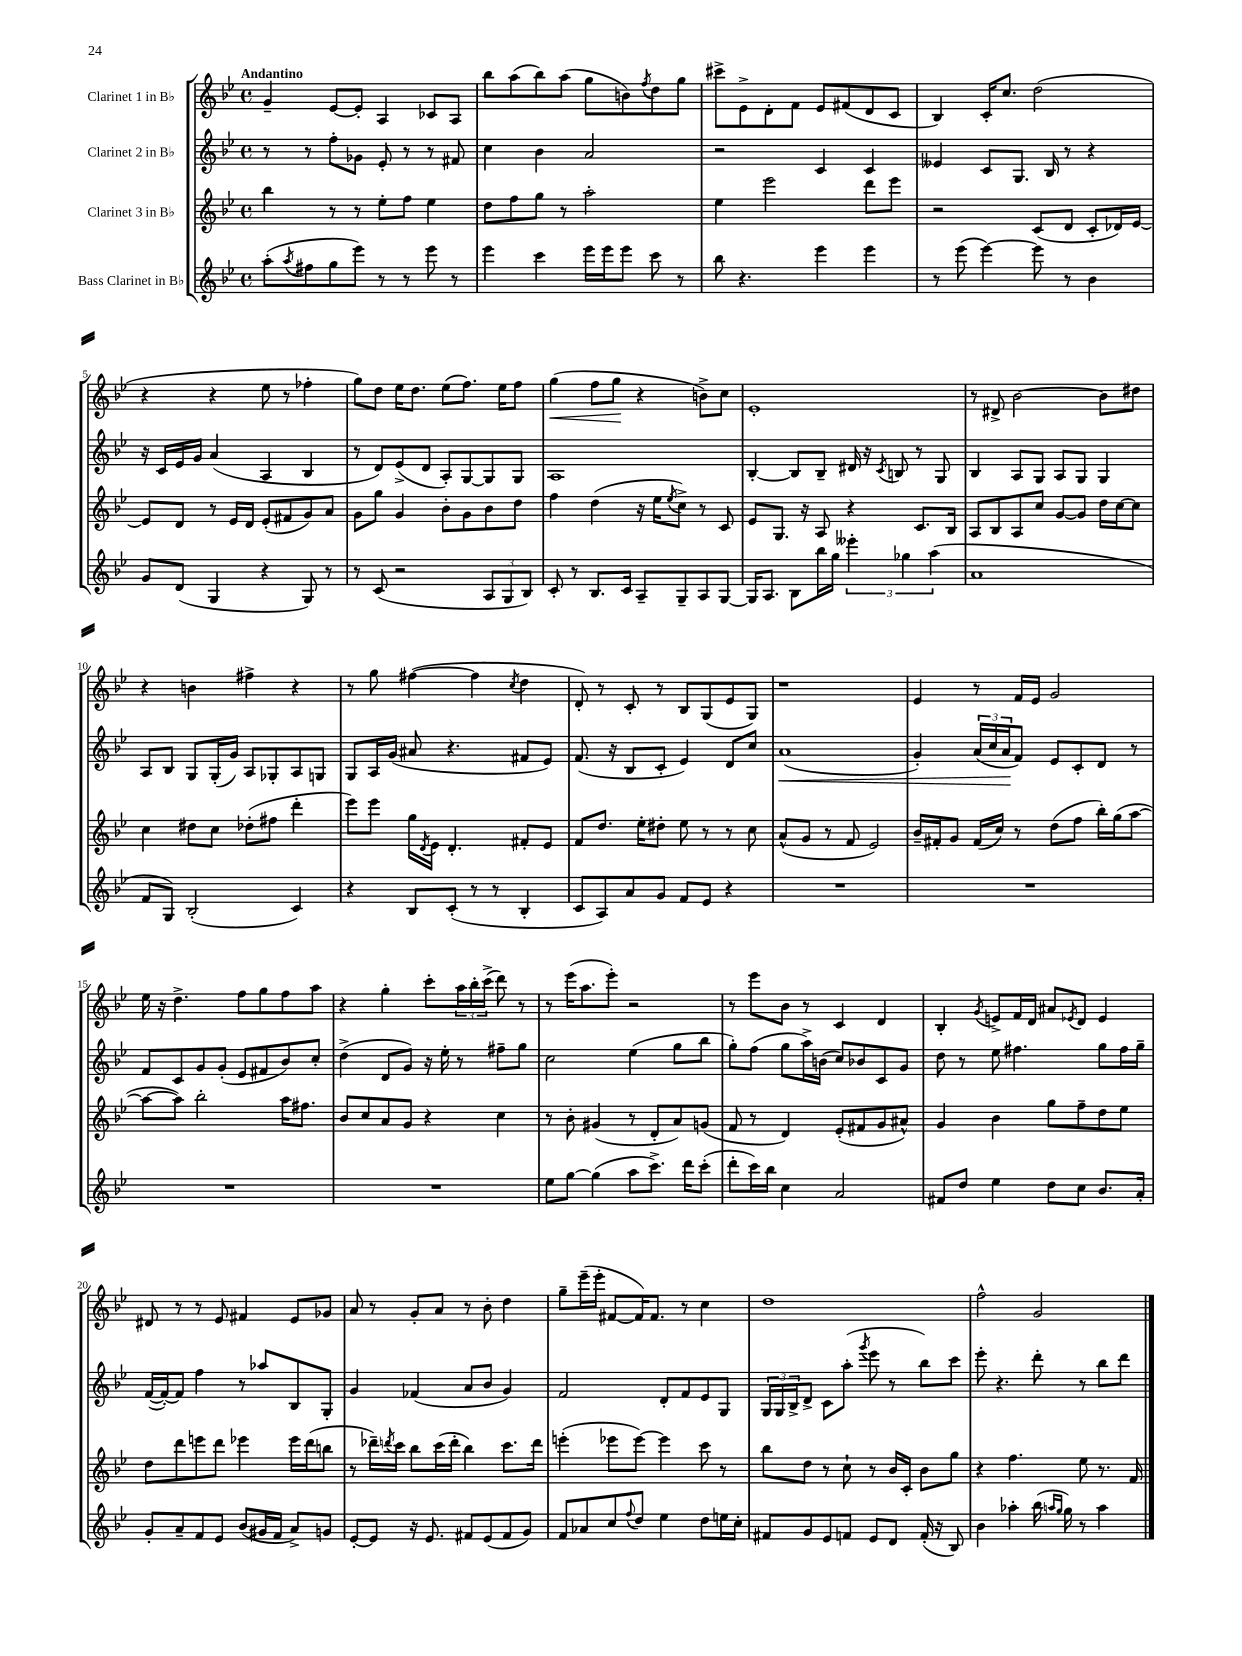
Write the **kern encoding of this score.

**kern	**kern	**kern	**kern
*staff4	*staff3	*staff2	*staff1
*clefG2	*clefG2	*clefG2	*clefG2
*k[b-e-]	*k[b-e-]	*k[b-e-]	*k[b-e-]
*M4/4	*M4/4	*M4/4	*M4/4
*met(c)	*met(c)	*met(c)	*met(c)
(8aa'	4bb-	8r	4g~
8qaa	.	.	.
8ff#	.	8r	.
8gg	8r	8ff'	[8e-
8eee-)	8r	8g-	8e-']
8r	8ee-'	8e-'	4A
8r	8ff	8r	.
8eee-	4ee-	8r	8c-
8r	.	8f#	8A
=	=	=	=
4eee-	8dd	4cc	8bb-
.	8ff	.	(8aa
4ccc	8gg	4b-	8bb-)
.	8r	.	(8aa
16eee-	2aa'	2a	8gg
16eee-	.	.	.
8eee-	.	.	8b)
.	.	.	8qff
8ccc	.	.	8dd
8r	.	.	8gg
=	=	=	=
8bb-	4ee-	2r	8ccc#^
4.r	.	.	8e-^
.	2eee-	.	8d'
.	.	.	8f
4eee-	.	4c	8e-
.	.	.	(8f#
4eee-	8ddd	4c	8d
.	8eee-	.	8c
=	=	=	=
8r	2r	4e--	4B-)
(8eee-	.	.	.
[4eee-)	.	8c	16c'
.	.	.	8.cc
.	.	8.G	.
8eee-]	(8c	.	(2dd
.	.	16B-	.
8r	8d	8r	.
4b-	8c'	4r	.
.	16d-)	.	.
.	[16e-	.	.
=	=	=	=
8g	8e-]	16r	4r
.	.	16c	.
(8d	8d	16e-	.
.	.	16g	.
4G	8r	(4a	4r
.	16e-	.	.
.	16d	.	.
4r	(8e-'	4A	8ee-
.	8f#	.	8r
8G)	8g)	4B-	4ff-'
8r	8a	.	.
=	=	=	=
8r	8g	8r	8gg)
(8c	8gg	8d)	8dd
2r	4g	(8e-^	16ee-
.	.	.	8.dd
.	.	8d	.
.	8b-'	8A')	(8ee-
.	8g	[8G	8.ff)
12A	8b-	8G]	.
.	.	.	16ee-
12G	.	.	.
.	8dd	8G	8ff
12B-)	.	.	.
=	=	=	=
8c'	4ff	1A	(4gg
8r	.	.	.
8.B-	(4dd	.	8ff
.	.	.	8gg
16c	.	.	.
8A~	16r	.	4r
.	16ee-	.	.
.	8qee-	.	.
8G~	8cc^)	.	.
8A	8r	.	8b^)
[8G	8c	.	8cc
=	=	=	=
16G]	8e-	[4B-'	1e-'
8.A	.	.	.
.	8.G	.	.
8B-	.	8B-]	.
.	16r	.	.
16bb-	8A	8B-~	.
16gg	.	.	.
6eee--'	4r	16d#	.
.	.	16r	.
.	.	8qc	.
.	.	8B	.
6gg-	.	.	.
.	8.c	8r	.
(6aa	.	.	.
.	.	8G	.
.	16B-	.	.
=	=	=	=
1a	8A	4B-	8r
.	8B-	.	8d#^
.	8A	8A	[2b-
.	8cc	8G	.
.	[8g	8A	.
.	8g]	8G	.
.	16dd	4G	8b-]
.	[16cc	.	.
.	8cc]	.	8dd#
=	=	=	=
8f	4cc	8A	4r
8G)	.	8B-	.
(2B-'	8dd#	8G	4b
.	8cc	(16G'	.
.	.	16g)	.
.	(8dd-'	8A	4ff#^
.	8ff#	8G-'	.
4c)	4ddd'	8A	4r
.	.	8G	.
=	=	=	=
4r	8eee-)	8G	8r
.	8eee-	16A	8gg
.	.	(16g	.
8B-	16gg	8a#	([4ff#
.	8qd	.	.
.	16e-	.	.
(8c'	4.d'	4.r	.
8r	.	.	4ff#]
8r	.	.	.
.	.	.	8qcc
4B-'	8f#'	8f#	4dd
.	8e-	8e-)	.
=	=	=	=
8c	8f	(8.f	8d')
8A)	8.dd	.	8r
.	.	16r	.
8a	.	8B-	8c'
.	16ee-'	.	.
8g	8dd#'	8c'	8r
8f	8ee-	4e-)	8B-
8e-	8r	.	(8G
4r	8r	8d	8e-
.	8cc	8cc	8G)
=	=	=	=
1r	(8a^^	(1a	1r
.	8g	.	.
.	8r	.	.
.	8f	.	.
.	2e-)	.	.
=	=	=	=
1r	16b-~	4g')	4e-
.	16f#'	.	.
.	8g	.	.
.	(16f#	(24a	8r
.	.	24cc	.
.	16cc)	.	.
.	.	24a	.
.	8r	8f)	16f
.	.	.	16e-
.	(8dd	8e-	2g
.	8ff	8c'	.
.	16bb-')	8d	.
.	(16gg	.	.
.	[8aa	8r	.
=	=	=	=
1r	8aa_	8f	16ee-
.	.	.	16r
.	8aa])	8c	4.dd^
.	2bb-'	8g	.
.	.	(8g'	.
.	.	8e-	8ff
.	.	8f#	8gg
.	16aa	8b-)	8ff
.	8.ff#	.	.
.	.	8cc'	8aa
=	=	=	=
1r	8b-	(4dd^	4r
.	8cc	.	.
.	8a	8d	4gg'
.	8g	8g)	.
.	4r	16r	8ccc'
.	.	16ee-'	.
.	.	8r	24aa
.	.	.	24bb-'
.	.	.	(24ccc^
.	4cc	8ff#~	8ddd)
.	.	8gg	8r
=	=	=	=
8ee-	8r	2cc	8r
[8gg	8b-'	.	(16eee-
.	.	.	8.aa
(4gg]	(4g#	.	.
.	.	.	8eee-')
8aa	8r	(4ee-	2r
8.ccc^)	8d'	.	.
.	8a)	8gg	.
16ddd	.	.	.
(8ccc'	(8g	8bb-	.
=	=	=	=
8ddd'	8f	8gg')	8r
16ccc)	8r	(8ff	8eee-
16bb-	.	.	.
4cc	4d)	8gg	8b-
.	.	16aa^)	8r
.	.	(16b	.
2a	(8e-'	8cc)	4c
.	8f#	8b-	.
.	8g	8c	4d
.	8a#^^)	8g	.
=	=	=	=
8f#	4g	8dd	4B-'
8dd	.	8r	.
.	.	.	8qg
4ee-	4b-	8ee-	8e^
.	.	4.ff#	16f
.	.	.	16d
8dd	8gg	.	8a#
.	.	.	8qe-
8cc	8ff~	.	8d
8.b-	8dd	8gg	4e-
.	8ee-	16ff#	.
16a'	.	16gg~	.
=	=	=	=
8g'	8dd	([16f	8d#
.	.	16f'_)	.
8a~	8ddd	8f]	8r
8f	8eee	4ff	8r
8e-	8ddd	.	8e-
(8b-	4eee-	8r	4f#
16g#	.	8aa-	.
16f	.	.	.
8a^)	16eee-	8B-	8e-
.	(16ddd	.	.
8g	8bb	8G'	8g-
=	=	=	=
[8e-'	8r	4g	8a
8e-]	16ddd-~)	.	8r
.	8qddd	.	.
.	16ccc	.	.
16r	8bb-	(4f-	8g'
8.e-	.	.	.
.	(16ccc	.	8a
.	16ddd'	.	.
8f#	4bb-)	8a	8r
(8e-	.	8b-	8b-'
8f#	8.ccc	4g)	4dd
8g)	.	.	.
.	16ddd	.	.
=	=	=	=
8f	(4eee'	2f	8gg~
8a-	.	.	(16eee-~
.	.	.	16eee-'
8cc	8eee-	.	[8f#
8qqff	.	.	.
8dd	[8eee-)	.	16f#])
.	.	.	8.f#
4ee-	4eee-]	8d'	.
.	.	8f	8r
8dd	8ccc	8e-	4cc
16ee	8r	8G	.
16cc'	.	.	.
=	=	=	=
8f#	8bb-	24G	1dd
.	.	24G	.
.	.	24B-^	.
8g	8dd	8d^	.
8e-	8r	8c	.
8f	8cc`	(8aa'	.
.	.	8qggg	.
8e-	8r	8eee-	.
8d	16b-	8r	.
.	16c'	.	.
(16f'	8b-	8bb-)	.
16r	.	.	.
8B-)	8gg	8ccc	.
=	=	=	=
4b-	4r	8eee-'	2ff^^
.	.	4.r	.
4aa-'	4.ff	.	.
(16bb-	.	8ddd'	2g
16qqaa	.	.	.
16qqgg	.	.	.
16gg)	.	.	.
8r	8ee-	8r	.
4aa	8.r	8bb-	.
.	.	8ddd	.
.	16f	.	.
==	==	==	==
*-	*-	*-	*-
